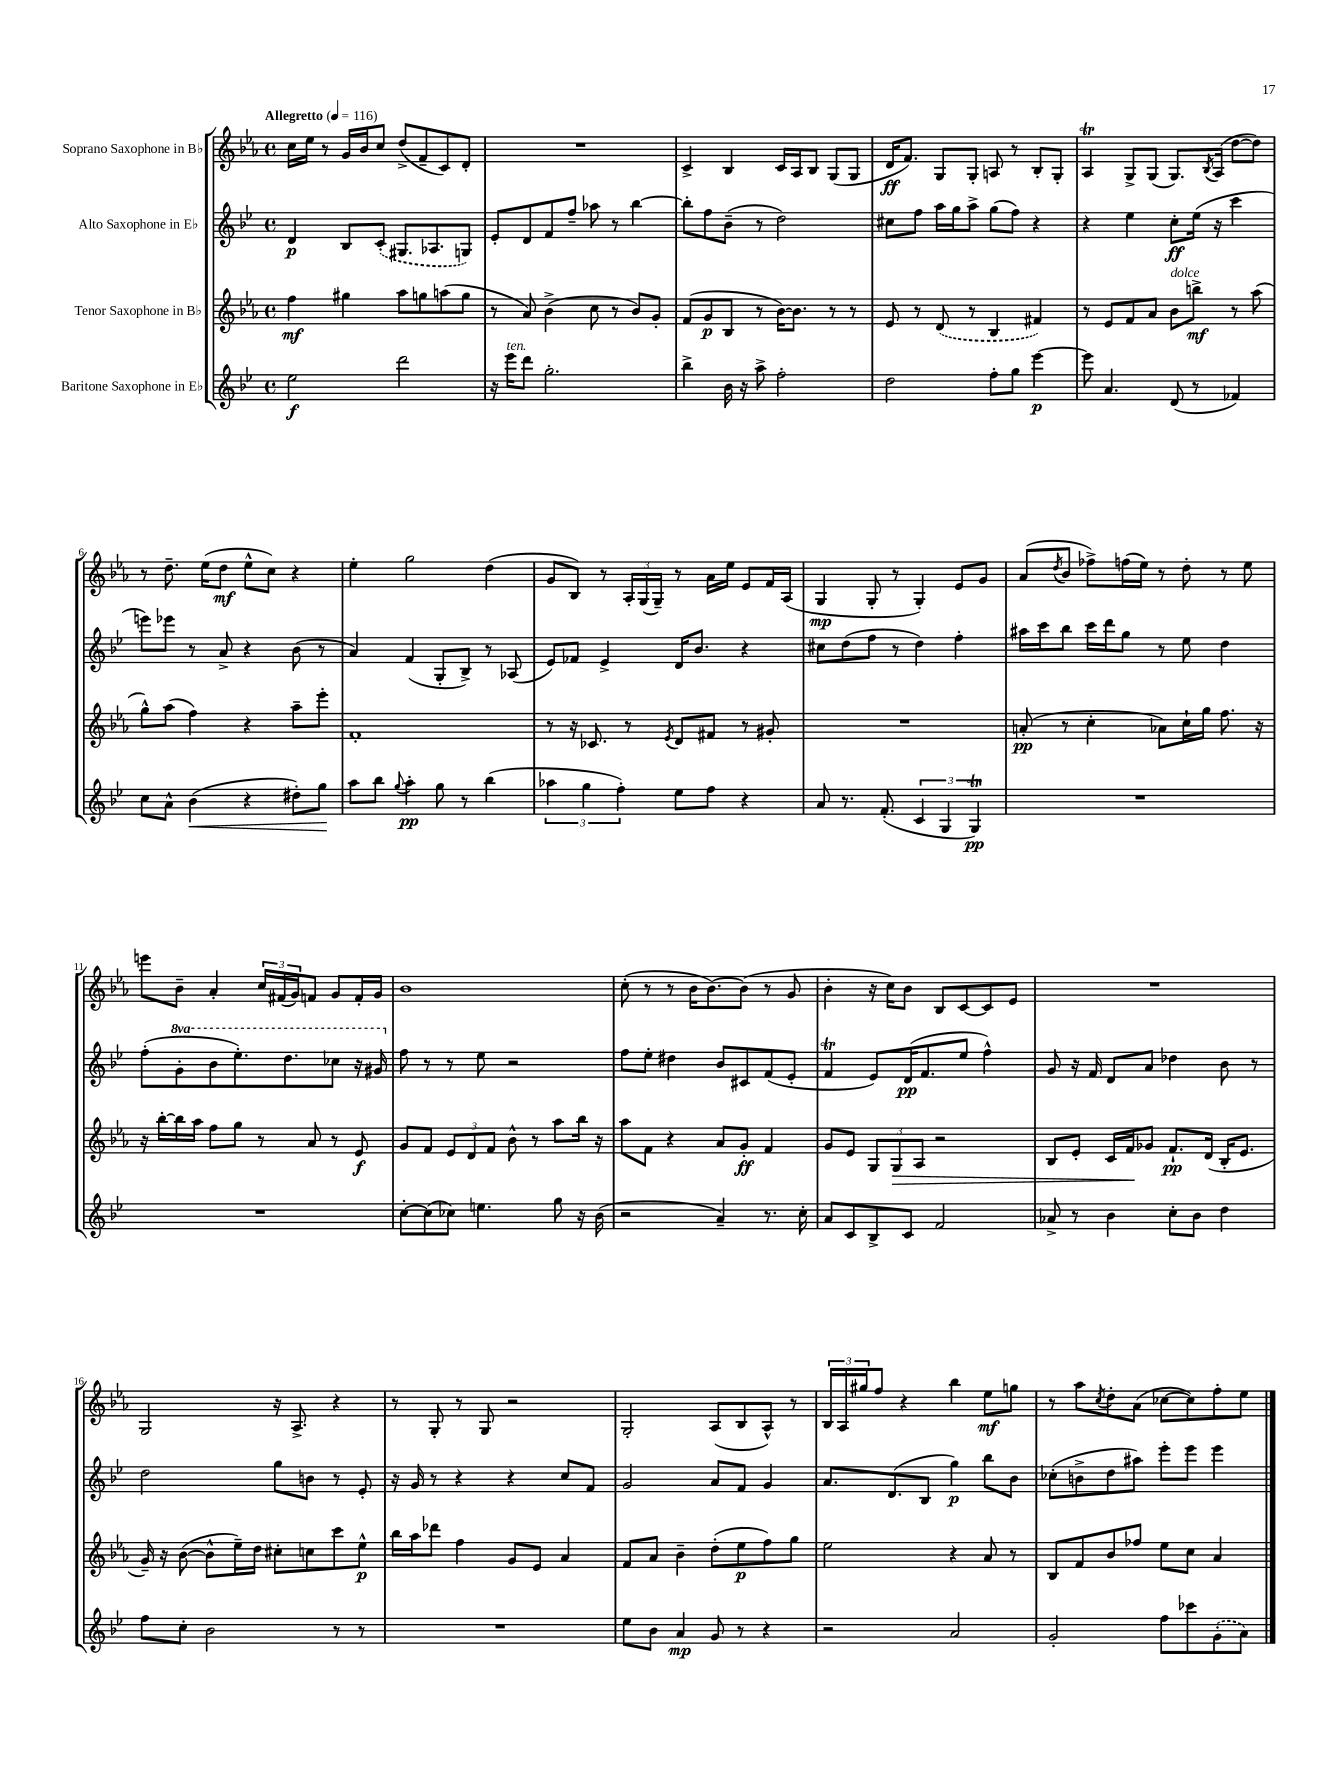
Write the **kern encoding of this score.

**kern	**kern	**kern	**kern
*staff4	*staff3	*staff2	*staff1
*clefG2	*clefG2	*clefG2	*clefG2
*k[b-e-]	*k[b-e-a-]	*k[b-e-]	*k[b-e-a-]
*M4/4	*M4/4	*M4/4	*M4/4
*met(c)	*met(c)	*met(c)	*met(c)
*MM116	*MM116	*MM116	*MM116
2ee-	4ff	4d	16cc
.	.	.	16ee-
.	.	.	8r
.	4gg#	8B-	16g
.	.	.	16b-
.	.	(8c'	8cc
2ddd	8aa-	8.G#	(8dd^
.	8gg	.	8f~
.	.	8.A-	.
.	(8aa	.	8c)
.	8gg	8G)	8d'
=	=	=	=
16r	8r	8e-'	1r
16eee-	.	.	.
8ddd	8a-)	8d	.
2.gg'	(4b-^	8f	.
.	.	8ff~	.
.	8cc	8aa-	.
.	8r	8r	.
.	8b-)	[4bb-	.
.	8g'	.	.
=	=	=	=
4bb-^	(8f	8bb-']	4c^
.	8g	8ff	.
16b-	8B-	(8b-~	4B-
16r	.	.	.
8aa^	8r	8r	.
2ff'	[16b-)	2dd)	16c
.	8.b-]	.	16A-
.	.	.	8B-
.	8r	.	(8G
.	8r	.	8G
=	=	=	=
2dd	8e-	8cc#	16d
.	.	.	8.f)
.	8r	8ff	.
.	(8d	16aa	8G
.	.	16gg	.
.	8r	8aa^	8G'
8ff'	4B-	(8gg	8A
8gg	.	8ff)	8r
[4eee-	4f#)	4r	8B-'
.	.	.	8G'
=	=	=	=
8eee-]	8r	4r	4A-
4.a	8e-	.	.
.	8f	4ee-	8G^
.	8a-	.	(8G
(8d	8b-	8cc'	8.G)
8r	8bb^	(16ee-	.
.	.	.	8qB-
.	.	16r	(16A-
4f-)	8r	4ccc	[8dd
.	(8aa-	.	8dd])
=	=	=	=
8cc	8gg^^)	8eee)	8r
8a^^	(8aa-	8eee-	8.dd~
(4b-	4ff)	8r	.
.	.	.	(16ee-
.	.	8a^	8dd
4r	4r	4r	8ee-^^
.	.	.	8cc)
8dd#')	8aa-~	(8b-	4r
8gg	8eee-'	8r	.
=	=	=	=
8aa	1f'	4a)	4ee-'
8bb-	.	.	.
8qqgg	.	.	.
4aa'	.	(4f	2gg
8gg	.	8G'	.
8r	.	8B-^)	.
(4bb-	.	8r	(4dd
.	.	(8A-	.
=	=	=	=
6aa-	8r	8e-)	8g
.	16r	8f-	8B-)
6gg	.	.	.
.	8.c-	.	.
.	.	4e-^	8r
6ff')	.	.	.
.	8r	.	24A-'
.	.	.	(24G
.	.	.	24G~)
.	8qe-	.	.
8ee-	8d	16d	8r
.	.	8.b-	.
8ff	8f#	.	16a-
.	.	.	16ee-
4r	8r	4r	8e-
.	8g#'	.	16f
.	.	.	(16A-
=	=	=	=
8a	1r	8cc#	4G
8.r	.	(8dd	.
.	.	8ff	8G'
(8.f'	.	.	.
.	.	8r	8r
6c	.	4dd)	4G')
6G	.	.	.
.	.	4ff'	8e-
6G)	.	.	.
.	.	.	8g
=	=	=	=
1r	(8a'	16aa#	(8a-
.	.	16ccc	.
.	.	.	8qdd
.	8r	8bb-	8b-
.	4cc'	16ccc	8ff-^)
.	.	16ddd	.
.	.	8gg	(16ff
.	.	.	16ee-)
.	8a-)	8r	8r
.	16cc`	8ee-	8dd'
.	16gg	.	.
.	8.ff	4dd	8r
.	.	.	8ee-
.	16r	.	.
=	=	=	=
1r	16r	(8ff'	8eee
.	[16bb-'	.	.
.	16bb-]	8gg'	8b-~
.	16aa-	.	.
.	8ff	8bb-	4a-'
.	8gg	8.eee-')	.
.	8r	.	24cc
.	.	.	(24f#
.	.	8.ddd	.
.	.	.	24g)
.	8a-	.	8f
.	8r	8ccc-	8g
.	8e-	16r	16f'
.	.	16gg#	16g
=	=	=	=
[8cc'	8g	8ff	1b-
(8cc]	8f	8r	.
8cc-)	12e-	8r	.
.	12d	.	.
4.ee	.	8ee-	.
.	12f	.	.
.	8b-^^	2r	.
.	8r	.	.
8gg	8aa-	.	.
16r	16bb-	.	.
(16b-	16r	.	.
=	=	=	=
2r	8aa-	8ff	(8cc'
.	8f	8ee-'	8r
.	4r	4dd#	8r
.	.	.	16b-
.	.	.	[8.b-)
4a~)	8a-	8b-	.
.	8g'	8c#	(8b-]
8.r	4f	(8f	8r
.	.	8e-'	8g
16cc'	.	.	.
=	=	=	=
8a	8g	4f	4b-'
8c	8e-	.	.
8B-^	12G	8e-)	16r
.	.	.	16cc)
.	12G	.	.
8c	.	(16d	8b-
.	12A-	.	.
.	.	8.f	.
2f	2r	.	8B-
.	.	8ee-	[8c
.	.	4ff^^)	8c]
.	.	.	8e-
=	=	=	=
8a-^	8B-	8g	1r
8r	8e-'	16r	.
.	.	16f	.
4b-	16c	8d	.
.	16f	.	.
.	8g-	8a	.
8cc'	8.f`	4dd-	.
8b-	.	.	.
.	(16d	.	.
4dd	16B-'	8b-	.
.	8.e-	.	.
.	.	8r	.
=	=	=	=
8ff	16g~)	2dd	2G
.	16r	.	.
8cc'	([8b-	.	.
2b-	8b-^^]	.	.
.	16ee-~)	.	.
.	16dd	.	.
.	8cc#'	8gg	16r
.	.	.	8.A-^
.	8cc	8b	.
8r	8ccc	8r	4r
8r	8ee-^^	8e-'	.
=	=	=	=
1r	16bb-	16r	8r
.	16aa-	16g	.
.	8ddd-	8r	8G'
.	4ff	4r	8r
.	.	.	8G
.	8g	4r	2r
.	8e-	.	.
.	4a-	8cc	.
.	.	8f	.
=	=	=	=
8ee-	8f	2g	2G'
8b-	8a-	.	.
4a	4b-~	.	.
8g	(8dd'	8a	(8A-
8r	8ee-	8f	8B-
4r	8ff)	4g	8A-^^)
.	8gg	.	8r
=	=	=	=
2r	2ee-	8.a	24B-
.	.	.	24A-
.	.	.	24gg#
.	.	.	8ff
.	.	(8.d	.
.	.	.	4r
.	.	8B-	.
2a	4r	4gg)	4bb-
.	8a-	8bb-	8ee-
.	8r	8b-	8gg
=	=	=	=
2g'	8B-	(8cc-'	8r
.	8f	8b^	8aa-
.	.	.	8qcc
.	8b-	8dd	8dd'
.	8ff-	8aa#)	(8a-
8ff	8ee-	8eee-'	[8cc-
8ccc-	8cc	8eee-	8cc-])
(8g'	4a-	4eee-	8ff'
8a)	.	.	8ee-
==	==	==	==
*-	*-	*-	*-
